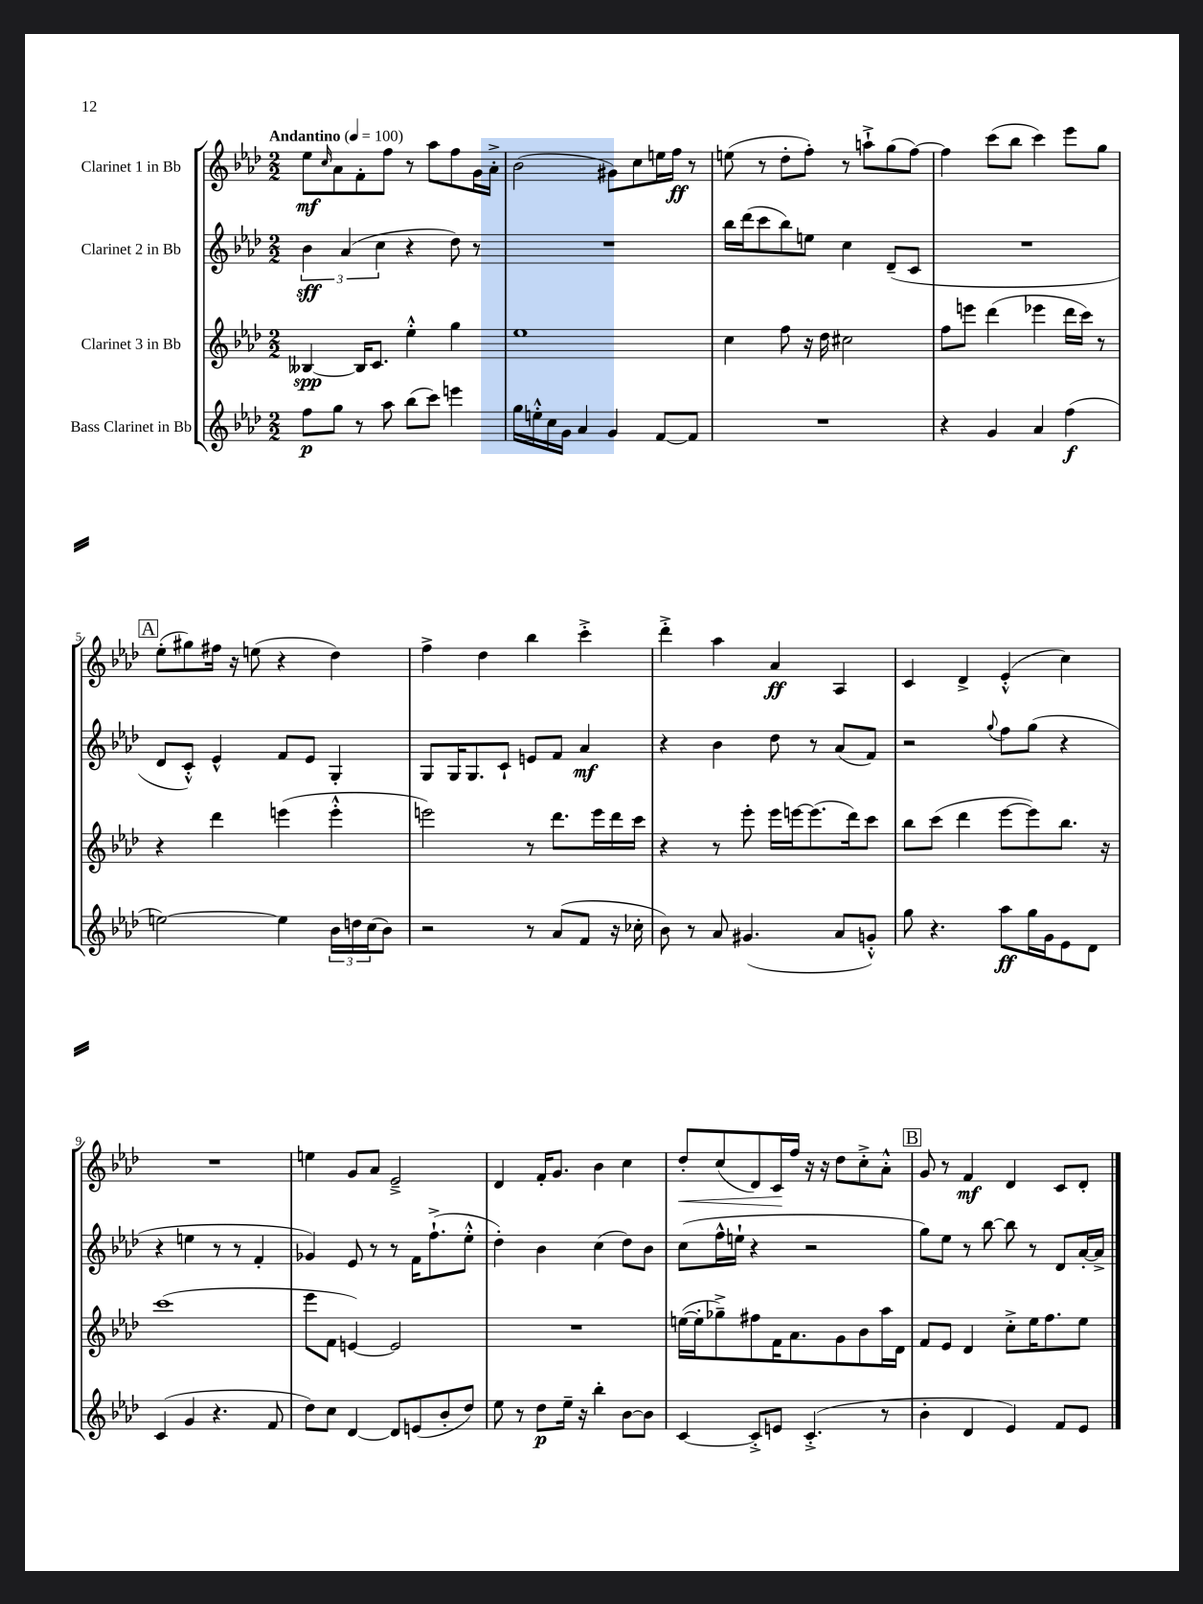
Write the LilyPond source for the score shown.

<<
\new StaffGroup <<
\new Staff = "s0" \with { instrumentName = "Clarinet 1 in Bb" } {
    \clef treble \key aes \major \numericTimeSignature \time 2/2 \tempo "Andantino" 4 = 100
    ees''8\mf \grace { c''16 } aes'8 f'8-. f''8 r8 aes''8 f''8 g'16 aes'16-.-> |
    bes'2( gis'8) c''8 e''16 f''16\ff r8 |
    e''8( r8 des''8-. f''8-.) r8 a''8-!-> g''8( f''8~) |
    f''4 c'''8( bes''8 c'''4) ees'''8 g''8 |
    \mark \markup { \box "A" } ees''8-.( gis''8) fis''16 r16 e''8( r4 des''4) |
    f''4-> des''4 bes''4 c'''4-.-> |
    des'''4-.-> aes''4 aes'4\ff aes4 |
    c'4 des'4-> ees'4-.-^( c''4) |
    R1 |
    e''4 g'8 aes'8 ees'2---> |
    des'4 f'16-. g'8. bes'4 c''4 |
    des''8-.\< c''8( des'8) c'16\! f''16 r16 r16 des''8 c''8-.-> aes'8-.-^ |
    \mark \markup { \box "B" } g'8 r8 f'4\mf des'4 c'8 des'8-. \bar "|." |
}
\new Staff = "s1" \with { instrumentName = "Clarinet 2 in Bb" } {
    \clef treble \key aes \major \numericTimeSignature \time 2/2
    \tuplet 3/2 { bes'4\sff aes'4( c''4 } r4 des''8) r8 |
    R1 |
    bes''16 des'''16( c'''8 bes''8) e''8 c''4 des'8--( c'8 |
    R1 |
    \mark \markup { \box "A" } des'8 c'8-.-^) ees'4-^ f'8 ees'8 g4-. |
    g8 g16 g8. c'8-! e'8 f'8 aes'4\mf |
    r4 bes'4 des''8 r8 aes'8( f'8) |
    r2 \appoggiatura { g''8 } f''8 g''8( r4 |
    r4 e''4 r8 r8 f'4-. |
    ges'4) ees'8 r8 r8 f'16 f''8.-!->( ees''8-.-^ |
    des''4-.) bes'4 c''4( des''8) bes'8 |
    c''8( f''16-^ e''16-! r4 r2 |
    \mark \markup { \box "B" } g''8) ees''8 r8 bes''8~ bes''8 r8 des'8 aes'16~-. aes'16-> \bar "|." |
}
\new Staff = "s2" \with { instrumentName = "Clarinet 3 in Bb" } {
    \clef treble \key aes \major \numericTimeSignature \time 2/2
    beses4~\spp beses16 c'8. ees''4-.-^ g''4 |
    ees''1 |
    c''4 f''8 r16 des''16 cis''2 |
    f''8 e'''8 des'''4( ees'''4 des'''16 c'''16) r8 |
    \mark \markup { \box "A" } r4 des'''4 e'''4( e'''4-.-^ |
    e'''2) r8 des'''8. e'''16 des'''16 c'''16 |
    r4 r8 ees'''8-. ees'''16 e'''16~ e'''8.( des'''16) c'''8 |
    bes''8 c'''8( des'''4 ees'''8~ ees'''8) bes''8. r16 |
    c'''1( |
    ees'''8 f'8 e'4~) e'2 |
    R1 |
    e''16~( e''16-. ges''8--->) fis''8 f'16 aes'8. g'8 bes'8 aes''16 des'16 |
    \mark \markup { \box "B" } f'8 ees'8 des'4 c''8-.-> ees''16 f''8. ees''8 \bar "|." |
}
\new Staff = "s3" \with { instrumentName = "Bass Clarinet in Bb" } {
    \clef treble \key aes \major \numericTimeSignature \time 2/2
    f''8\p g''8 r8 aes''8 bes''8( c'''8) e'''4 |
    g''16 e''16-.-^ c''16 g'16 aes'4 g'4 f'8~ f'8 |
    R1 |
    r4 g'4 aes'4 f''4\f( |
    \mark \markup { \box "A" } e''2~) e''4 \tuplet 3/2 { bes'16 d''16 c''16( } bes'8) |
    r2 r8 aes'8( f'8 r16 ces''16-. |
    bes'8) r8 aes'8 gis'4.( aes'8 g'8-.-^) |
    g''8 r4. aes''8\ff g''16 g'16 ees'8 des'8 |
    c'4( g'4 r4. f'8 |
    des''8) c''8 des'4~ des'8 e'8( bes'8-. des''8) |
    ees''8 r8 des''8\p ees''16-- r16 bes''4-. bes'8~ bes'8 |
    c'4~ c'8-.-> e'8 c'4.-.->( r8 |
    \mark \markup { \box "B" } bes'4-. des'4 ees'4) f'8 ees'8 \bar "|." |
}
>>
>>
